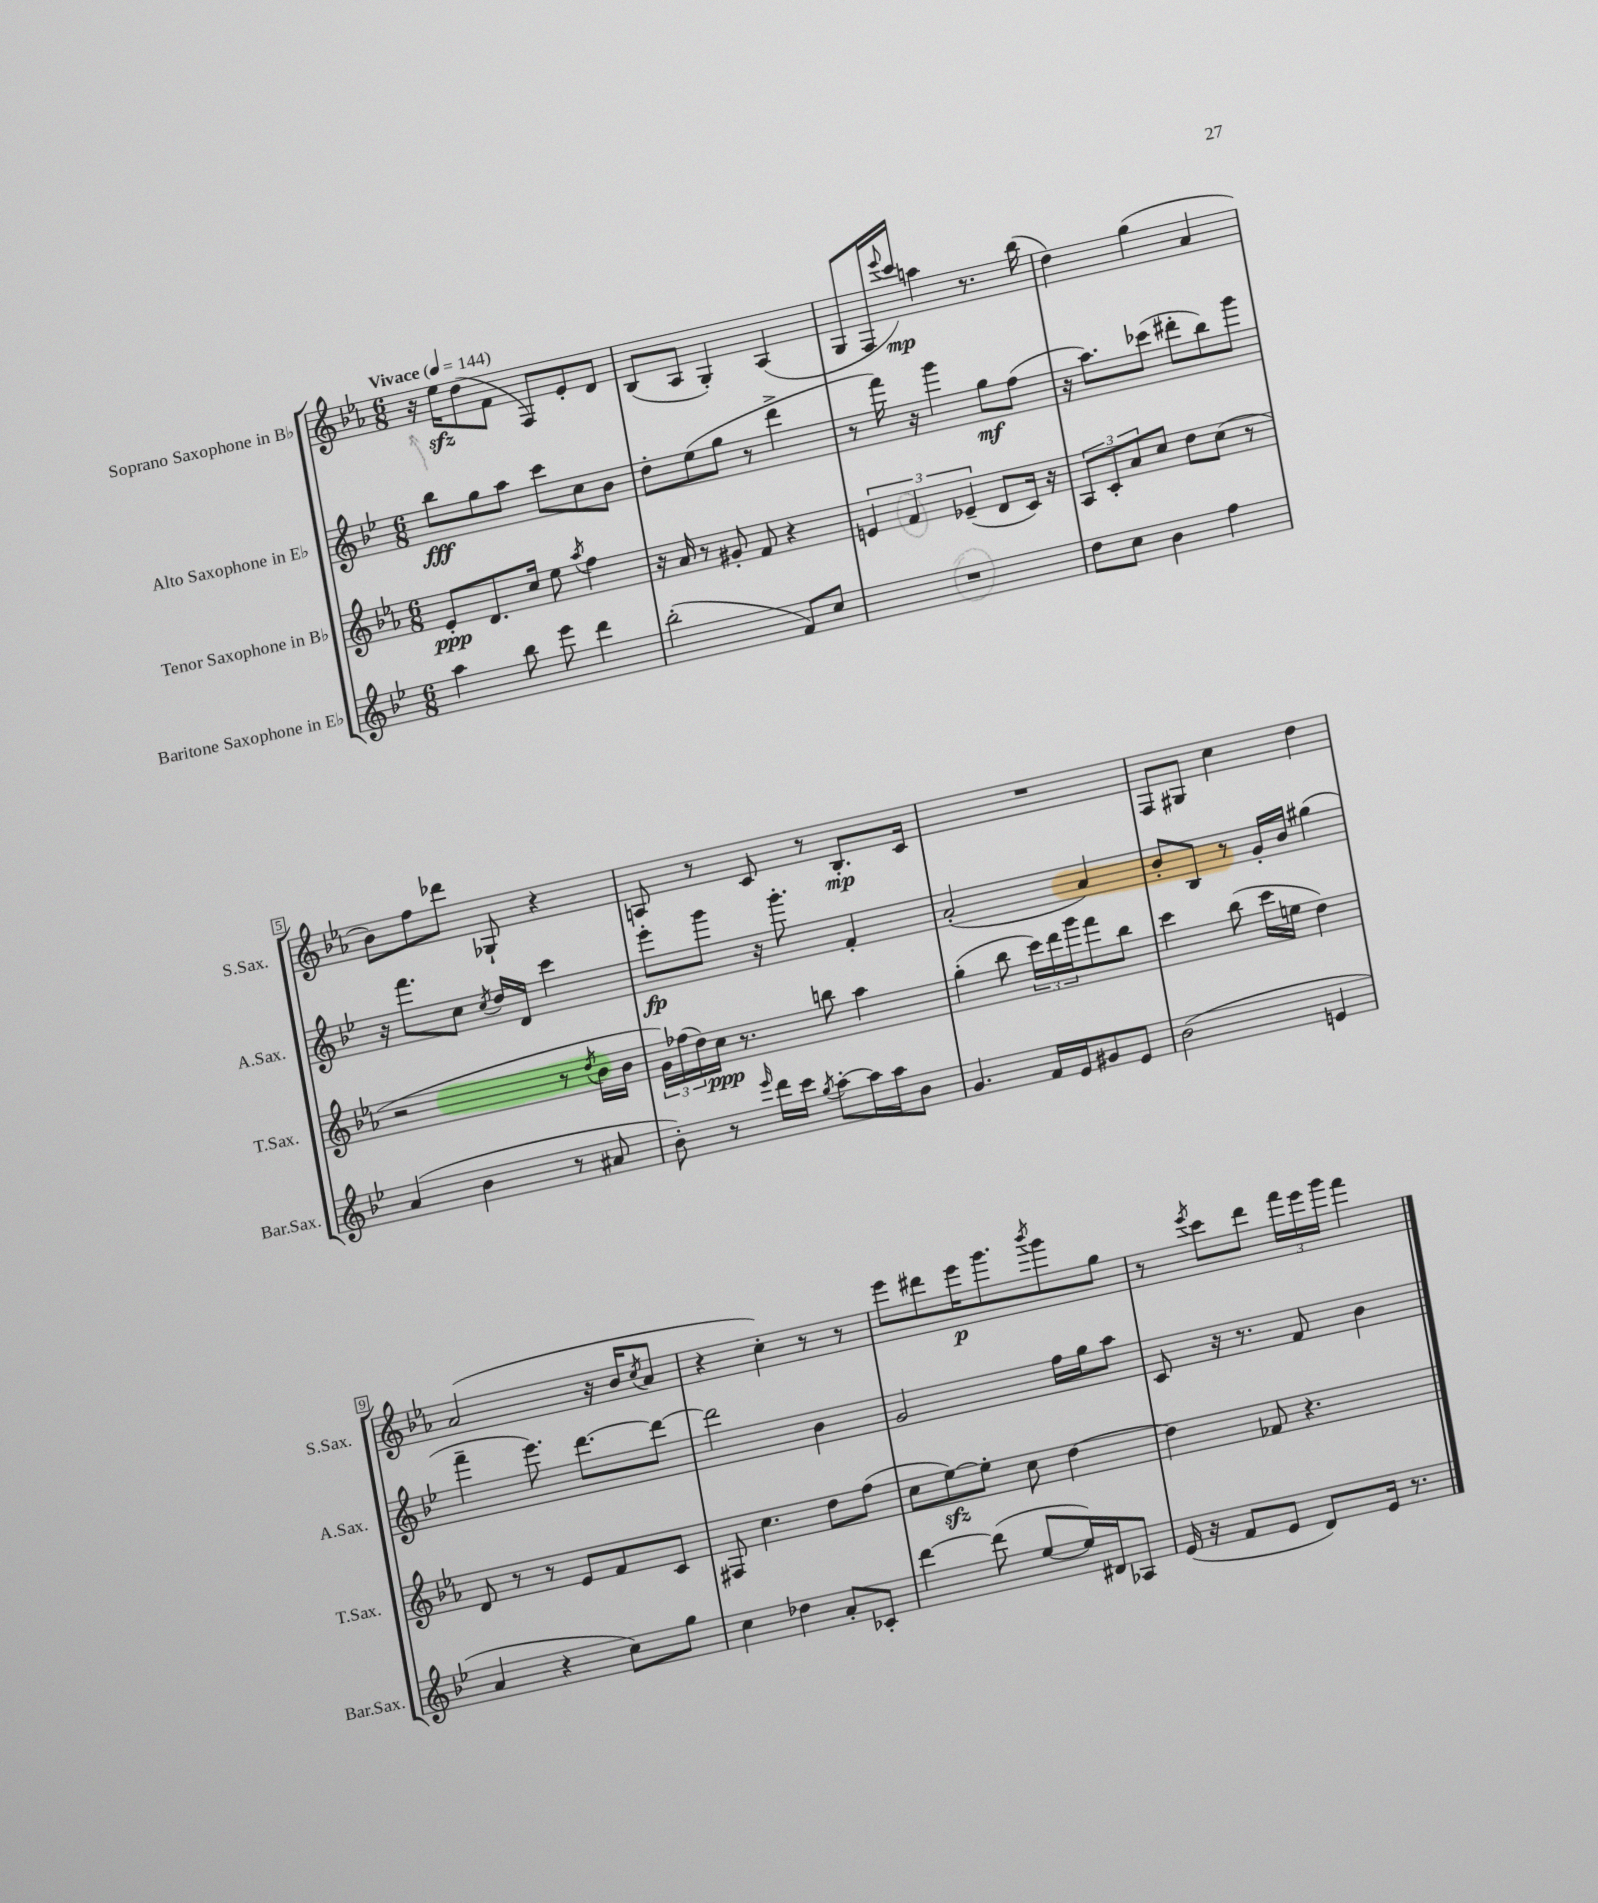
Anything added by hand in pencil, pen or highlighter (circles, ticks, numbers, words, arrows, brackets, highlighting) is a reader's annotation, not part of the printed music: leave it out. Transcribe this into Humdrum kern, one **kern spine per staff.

**kern	**kern	**kern	**kern
*staff4	*staff3	*staff2	*staff1
*clefG2	*clefG2	*clefG2	*clefG2
*k[b-e-]	*k[b-e-a-]	*k[b-e-]	*k[b-e-a-]
*M6/8	*M6/8	*M6/8	*M6/8
*MM144	*MM144	*MM144	*MM144
4aa\	8e-'/L	8bb-\L	16r
.	.	.	16ee-\LK
.	8.d/	8gg\	(8dd\
8bb-\	.	8aa\J	8f\J
.	16cc/Jk	.	.
8eee-\	8ee-\	8ccc\L	8F/L)
.	8qaa-/	.	.
4ddd\	4ff\	8cc\	8e-'/
.	.	8b-\J	8d/J
=	=	=	=
(2bb-'\	16r	8dd'\L	(8B-/L
.	16a-/	.	.
.	8r	(8ee-\	8A-/J
.	8g#'/	8gg\J	4G'/)
.	8f/	8r	.
8f/L)	4r	4ddd^\	(4A-/
8cc/J	.	.	.
=	=	=	=
2.r	6e/	8r	8G/L
.	.	16fff\)	16F/L
.	6f/	.	.
.	.	.	8qqeee-/
.	.	16r	16ccc/JJ)
.	.	4ggg\	4aa\
.	(6e-~/	.	.
.	8d/L	8gg\L	8.r
.	16c/Jk)	(8ff\J	.
.	16r	.	(16bb-\
=	=	=	=
8dd\L	12A-/L	16r	4dd\)
.	.	8.aa\L)	.
.	12c'/	.	.
8cc\J	.	.	.
.	12a-/	.	.
4b-\	8cc/J	(8ccc-\J	(4gg\
.	8dd\L	8ddd#'\L	.
4ff\	(8cc\J	8bb-\)	4a-/
.	8r	8ggg\J	.
=	=	=	=
(4a/	2r	16r	8b-\L)
.	.	8.fff\L	.
.	.	.	8ff\
4b-\	.	8cc\J	8ddd-\J
.	.	8qcc/	.
.	.	16dd/LL	8G-`/
.	.	16d/JJ	.
8r	8r	4ccc\	4r
.	8qdd/	.	.
8a#/	16b-\LL	.	.
.	16b-\JJ	.	.
=	=	=	=
8b-'\)	24g\LL)	8eee-'\L	8A/
.	(24ff-\	.	.
.	24dd\)	.	.
8r	16cc\JJ	8ggg\J	8r
.	8.r	.	.
16qqeee-/	.	.	.
16ddd\LL	.	16r	8c/
16ccc\JJ	.	8.ggg'\	.
8qgg/	.	.	.
[8aa'\L	8bb\	.	8r
16aa\]L	4aa-\	4f'/	8.B-'/L
16aa\J	.	.	.
8b-\J	.	.	.
.	.	.	16c/Jk
=	=	=	=
4.g/	(4gg'\	(2a'/	2.r
.	8bb-\	.	.
16f/LL	24ccc\LL)	.	.
.	24ddd\	.	.
16e-/J	.	.	.
.	24ggg\J	.	.
8g#/	8fff\	4a/)	.
8e-/J	8bb-\J	.	.
=	=	=	=
(2b-\	4ccc\	8b-'/L	8F/L
.	.	8B-/J	8G#/J
.	(8bb-\	8r	4cc\
.	16ccc\LL	16g'/LL	.
.	16ee\JJ	16b-/JJ	.
4e/	4dd\)	(4gg#\	4dd\
=	=	=	=
4a/	8d/	4fff~\	(2a-/
.	8r	.	.
4r	8r	8.eee-\)	.
.	8e-/L	.	.
.	.	[8.ddd\L	.
8cc\L)	8f/	.	16r
.	.	.	16b-/LK
.	.	.	8qcc/
8gg\J	8c/J	8ddd\_J	8a-/J
=	=	=	=
4cc\	8F#/	2ddd\]	4r
.	4.cc\	.	.
4dd-\	.	.	4cc'\)
8a'/L	8dd\L	4b-\	8r
8c-'/J	(8ff\J	.	8r
=	=	=	=
[4ddd\	8cc\L	2g/	8eee-\L
.	[8ee-\)	.	8ddd#\
(8ddd\]	8ee-'\]J	.	16eee-\K
.	.	.	8.ggg\
[8ee-/L	8cc\	.	.
.	.	.	8qbbb-/
16ee-/]L)	[4dd\	16ff\LL	8ggg\
16d#/J	.	16gg\J	.
8A-/J	.	8aa\J	8gg\J
=	=	=	=
(16e-/	4dd\]	8c/	8r
16r	.	.	.
.	.	.	8qeee-/
8f/L	.	16r	8ccc\L
.	.	8.r	.
8e-/J	8f-/	.	8ddd\J
8d/L)	4.r	8f/	24fff\LL
.	.	.	24eee-\
.	.	.	24ggg\JJ
16e-/Jk	.	4b-\	4fff\
8.r	.	.	.
==	==	==	==
*-	*-	*-	*-
